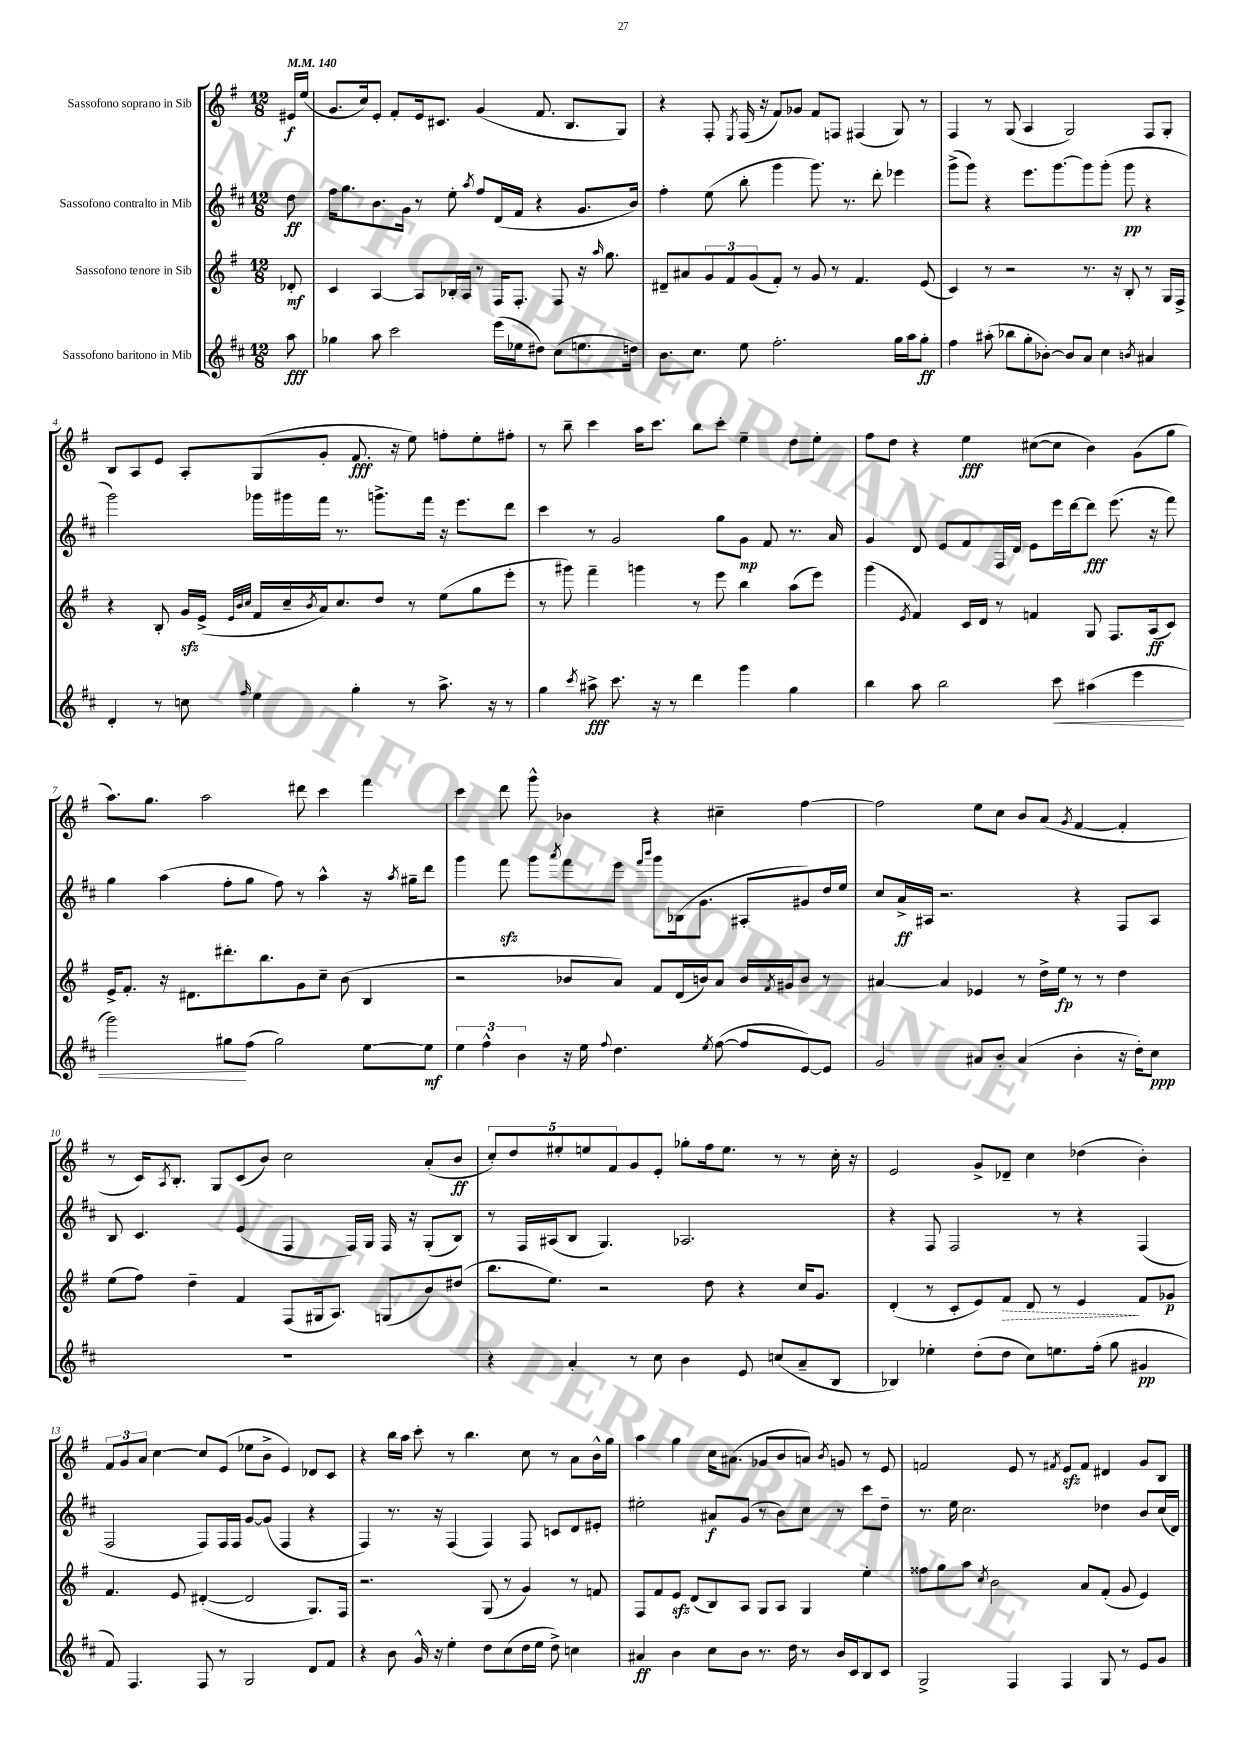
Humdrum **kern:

**kern	**dynam	**kern	**dynam	**kern	**dynam	**kern	**dynam
*part4	*part4	*part3	*part3	*part2	*part2	*part1	*part1
*staff4	*staff4	*staff3	*staff3	*staff2	*staff2	*staff1	*staff1
*I"Sassofono baritono in Mib	*	*I"Sassofono tenore in Sib	*	*I"Sassofono contralto in Mib	*	*I"Sassofono soprano in Sib	*
*clefG2	*	*clefG2	*	*clefG2	*	*clefG2	*
*k[f#c#]	*	*k[f#]	*	*k[f#c#]	*	*k[f#]	*
*M12/8	*	*M12/8	*	*M12/8	*	*M12/8	*
*MM140	*	*MM140	*	*MM140	*	*MM140	*
=	=	=	=	=	=	=	=
8aa\	fff	8d-X'/	mf	8dd\	ff	16e#X/LL	f
.	.	.	.	.	.	(16ee/JJ	.
=1	=1	=1	=1	=1	=1	=1	=1
4gg-X\	.	4c/	.	16ff#\KL	.	8.g/L	.
.	.	.	.	8.gg\	.	.	.
.	.	.	.	.	.	16cc/k)	.
8aa\	.	[4A/	.	8.b\	.	8e'/J	.
2ccc#\	.	.	.	.	.	8f#'/L	.
.	.	.	.	16g\Jk	.	.	.
.	.	8A/L]	.	8r	.	16e/k	.
.	.	.	.	.	.	8.c#X/J	.
.	.	16B-X'/L	.	8ee'\	.	.	.
.	.	16A/JJ	.	.	.	.	.
.	.	.	.	8qaa/	.	.	.
.	.	8r	.	8ff#/L	.	(4g/	.
(16eee\LL	.	16F#/KL	.	(16d/L	.	.	.
16ee-X\J	.	8.F#'/J	.	16f#/JJ	.	.	.
8dd#X\J)	.	.	.	4r	.	8.f#/	.
(8cc#\L	.	8F#/	.	.	.	.	.
.	.	.	.	.	.	8.B/L	.
8.een\	.	16r	.	8.g/L	.	.	.
.	.	16qqaa/	.	.	.	.	.
.	.	8.gg\	.	.	.	.	.
.	.	.	.	.	.	8G/J)	.
16ddn\Jk)	.	.	.	16b/Jk)	.	.	.
=2	=2	=2	=2	=2	=2	=2	=2
8.b\L	.	8d#X~/L	.	4ff#'\	.	4r	.
.	.	8a#X/	.	.	.	.	.
8.cc#\J	.	.	.	.	.	.	.
.	.	12g/	.	(8ee\	.	8F#'/	.
.	.	12f#/	.	.	.	.	.
.	.	.	.	.	.	8qE/	.
8ee\	.	.	.	8bb'\	.	(16F#/	.
.	.	(12g/	.	.	.	.	.
.	.	.	.	.	.	16r	.
2.ff#'\	.	8f#'/J)	.	4ggg\	.	8f#/L)	.
.	.	8r	.	.	.	8g-X/J	.
.	.	8g/	.	8.ggg\)	.	8f#/L	.
.	.	8r	.	.	.	8Fn/J	.
.	.	.	.	8.r	.	.	.
.	.	4.f#/	.	.	.	(4F#X/	.
.	.	.	.	8ddd'\	.	.	.
16gg\LL	.	.	.	4eee-X\	.	8G/)	.
16aa\J	.	.	.	.	.	.	.
8gg'\J	ff	(8e/	.	.	.	8r	.
=3	=3	=3	=3	=3	=3	=3	=3
4ff#\	.	4c/)	.	(8ggg^\L	.	4F#/	.
.	.	.	.	8ggg\J)	.	.	.
(8aa#X'\	.	8r	.	4r	.	8r	.
8bb-X\L	.	2r	.	.	.	(8G/	.
8gg'\	.	.	.	8.eee\L	.	4A/	.
[8b-X'\J)	.	.	.	.	.	.	.
.	.	.	.	[8.ggg\	.	.	.
8b-/L]	.	.	.	.	.	2G/)	.
8a/J	.	8.r	.	8ggg\]	.	.	.
4cc#\	.	.	.	(8ggg'\J	.	.	.
.	.	16r	.	.	.	.	.
.	.	8B'/	.	8ggg\	pp	.	.
8qbn/	.	.	.	.	.	.	.
4a#X/	.	8r	.	4r	.	8F#/L	.
.	.	16G/LL	.	.	.	8G'/J	.
.	.	16F#^/JJ	.	.	.	.	.
!!LO:LB:g=z
=4	=4	=4	=4	=4	=4	=4	=4
4d'/	.	4r	.	2ggg\)	.	8B/L	.
.	.	.	.	.	.	8A/	.
8r	.	8B'/	.	.	.	8e/J	.
8ccn\	.	16gzz/LL	.	.	.	8A'/L	.
.	.	(16e^/JJ	.	.	.	.	.
.	.	32qqe/LLL	.	.	.	.	.
.	.	32qqb/	.	.	.	.	.
16qqff#/	.	32qqcc/JJJ	.	.	.	.	.
4ee\	.	16f#/LL	.	16ggg-X\LL	.	(8G/	.
.	.	16cc~/	.	16ggg#X\	.	.	.
.	.	8qb/	.	.	.	.	.
.	.	16a/J)	.	16fff#\JJ	.	8g'/J	.
.	.	8.cc/	.	8.r	.	.	.
4gg'\	.	.	.	.	.	8.f#/	fff
.	.	8dd/J	.	8.gggn^\L	.	.	.
.	.	.	.	.	.	16r	.
8r	.	8r	.	.	.	8ee\)	.
.	.	.	.	16fff#\Jk	.	.	.
8.aa^\	.	(8ee\L	.	16r	.	8ffn'\L	.
.	.	.	.	8.eee\L	.	.	.
.	.	8gg\	.	.	.	8ee'\	.
16r	.	.	.	.	.	.	.
8r	.	8eee'\J	.	8ddd\J	.	8ff#X'\J	.
=5	=5	=5	=5	=5	=5	=5	=5
4gg\	.	8r	.	4ccc#\	.	8r	.
.	.	8ggg#X\)	.	.	.	8bb~\	.
8qccc#/	.	.	.	.	.	.	.
8aa#X^\	fff	4fff#~\	.	8r	.	4ccc\	.
8.ccc#\	.	.	.	2g/	.	.	.
.	.	4gggn\	.	.	.	16aa\KL	.
16r	.	.	.	.	.	8.ccc\J	.
8r	.	.	.	.	.	.	.
4ddd\	.	8r	.	.	.	8bb\L	.
.	.	8eee\	.	8gg\L	.	8ccc'\J	.
4ggg\	.	4bb\	.	8g\J	mp	4ee~\	.
.	.	.	.	8f#/	.	.	.
4gg\	.	(8aa\L	.	8.r	.	8dd\L	.
.	.	8eee\J)	.	.	.	8ee'\J	.
.	.	.	.	16a/	.	.	.
=6	=6	=6	=6	=6	=6	=6	=6
4bb\	.	(4ggg\	.	4g/	.	8ff#\L	.
.	.	.	.	.	.	8dd\J	.
.	.	8qe/	.	.	.	.	.
8aa\	.	4f#/)	.	8d/	.	4r	.
2bb\	.	.	.	8e/L	.	.	.
.	.	16c/LL	.	8f#/	.	4ee\	fff
.	.	16d/JJ	.	.	.	.	.
.	.	8r	.	16F#/L	.	.	.
.	.	.	.	16d/JJ	.	.	.
.	.	4fn/	.	8e\L	.	([8cc#X\L	.
!	!LO:HP:b	!	!	!	!	!	!
8ccc#\	<	.	.	16eee\L	.	8cc#\J]	.
.	.	.	.	[16ddd\J	.	.	.
(4aa#X\	.	8G/	.	8ddd\J]	fff	4b\)	.
.	.	8.F#/L	.	(8.eee\	.	.	.
4eee\	.	.	.	.	.	(8g\L	.
.	.	(16A/k	ff	16r	.	.	.
.	.	8c/J)	.	8fff#\)	.	8gg\J	.
!!LO:LB:g=z
=7	=7	=7	=7	=7	=7	=7	=7
2ggg\)	.	16e^/KL	.	4gg\	.	8.aa\L)	.
.	.	8.f#'/J	.	.	.	.	.
.	.	.	.	.	.	8.gg\J	.
.	.	16r	.	(4aa\	.	.	.
.	.	8.d#X\L	.	.	.	.	.
.	.	.	.	.	.	2aa\	.
8gg#X\L	.	8.ddd#X'\	.	8ff#'\L	.	.	.
(8ff#\J	[	.	.	8gg\J	.	.	.
.	.	8.bb\	.	.	.	.	.
2gg#\)	.	.	.	8ff#\)	.	.	.
.	.	8g\	.	8r	.	8ddd#X\	.
.	.	8cc~\J	.	4aa^^\	.	4ccc\	.
.	.	(8b\	.	.	.	.	.
[8ee\L	.	4B/	.	16r	.	4fff#\	.
.	.	.	.	8qaa/	.	.	.
.	.	.	.	16gg#X~\KL	.	.	.
8ee\J]	mf	.	.	8ddd\J	.	.	.
=8	=8	=8	=8	=8	=8	=8	=8
6ee\	.	2r	.	4ggg\	.	4ccc\	.
6ff#^^\	.	.	.	.	.	.	.
.	.	.	.	8fff#zz\	.	8ddd\	.
6b\	.	.	.	.	.	.	.
.	.	.	.	8ggg\L	.	8ggg^^\	.
.	.	.	.	8qaaa/	.	.	.
16r	.	8b-X/L	.	8fff#\	.	4b-X\	.
16ee\	.	.	.	.	.	.	.
8qqff#/	.	.	.	.	.	.	.
4.dd\	.	8a/J)	.	8eee\J	.	.	.
.	.	.	.	16qqfff#/LL	.	.	.
.	.	.	.	16qqbbb/JJ	.	.	.
.	.	8f#/L	.	8ggg\L	.	4r	.
.	.	(16d/L	.	(16B-X\k	.	.	.
.	.	16bn/J)	.	8.g\J	.	.	.
8qee/	.	.	.	.	.	.	.
([8ff#\	.	8a/J	.	.	.	4cc#X~\	.
8ff#/L]	.	16b/LL	.	8A#X'/L	.	.	.
.	.	8qf#/	.	.	.	.	.
.	.	16g#X/J	.	.	.	.	.
[8e/)	.	8b/J	.	8g#X/)	.	[4ff#\	.
8e/J]	.	8r	.	16dd/L	.	.	.
.	.	.	.	16ee/JJ	.	.	.
=9	=9	=9	=9	=9	=9	=9	=9
2g/	.	[4a#X/	.	8cc#/L	.	2ff#\]	.
.	.	.	.	16a^/L	ff	.	.
.	.	.	.	16A#X/JJ	.	.	.
.	.	4a#/]	.	2.r	.	.	.
8a#X/L	.	4e-X/	.	.	.	8ee\L	.
8b'/J	.	.	.	.	.	8cc\J	.
(4a#/	.	8r	.	.	.	8b/L	.
.	.	16dd^\LL	.	.	.	(8a/J	.
.	.	16ee\JJ	fp	.	.	.	.
.	.	.	.	.	.	8qg/	.
4b'\	.	8r	.	4r	.	[4f#/	.
.	.	8r	.	.	.	.	.
16r	.	4dd\	.	8F#/L	.	4f#'/]	.
16dd'\KL)	.	.	.	.	.	.	.
8cc#\J	ppp	.	.	8A#/J	.	.	.
!!LO:LB:g=z
=10	=10	=10	=10	=10	=10	=10	=10
1.r	.	(8ee\L	.	8B/	.	8r	.
.	.	8ff#\J)	.	4.c#/	.	16c/KL)	.
.	.	.	.	.	.	8qA/	.
.	.	.	.	.	.	8.B'/J	.
.	.	4dd~\	.	.	.	.	.
.	.	.	.	.	.	8G/L	.
.	.	4f#/	.	(4e/	.	(8c/	.
.	.	.	.	.	.	8b/J)	.
.	.	(8F#/L	.	4F#/	.	2cc\	.
.	.	16G#X/k	.	.	.	.	.
.	.	8.A/J)	.	.	.	.	.
.	.	.	.	16F#/LL)	.	.	.
.	.	.	.	16G/JJ	.	.	.
.	.	(8Gn/L	.	16F#/	.	.	.
.	.	.	.	16r	.	.	.
.	.	8b/)	.	(8G'/L	.	(8a'/L	.
.	.	(8dd#X/J	.	8B/J)	.	8b/J	ff
=11	=11	=11	=11	=11	=11	=11	=11
4r	.	8.bb\L	.	8r	.	10cc'/L)	.
.	.	.	.	.	.	10dd/	.
.	.	.	.	16F#/LL	.	.	.
.	.	8.ee\J)	.	(16A#X/J	.	.	.
.	.	.	.	.	.	10ee#X'/	.
4a'/	.	.	.	8B/J	.	.	.
.	.	.	.	.	.	10een/	.
.	.	2r	.	4.G/)	.	.	.
.	.	.	.	.	.	10f#/	.
8r	.	.	.	.	.	8g/	.
8cc#\	.	.	.	.	.	8e'/J	.
4b\	.	.	.	2.A-X/	.	8gg-X'\L	.
.	.	8dd\	.	.	.	16ff#\k	.
.	.	.	.	.	.	8.ee\J	.
8e/	.	4r	.	.	.	.	.
(8ccn/L	.	.	.	.	.	8r	.
8a~/	.	16cc/KL	.	.	.	8r	.
.	.	8.g/J	.	.	.	.	.
8B/J	.	.	.	.	.	16cc'\	.
.	.	.	.	.	.	16r	.
=12	=12	=12	=12	=12	=12	=12	=12
4B-X/)	.	(4d'/	.	4r	.	2e/	.
4ee-X'\	.	8r	.	8F#/	.	.	.
.	.	8c'/L	.	2F#/	.	.	.
(8dd'\L	.	8e/)	.	.	.	8g^/L	.
!	!	!	!LO:HP:b	!	!	!	!
8dd\J	.	8f#/J	>	.	.	8d-X~/J	.
8cc#\L)	.	8d/	.	.	.	4cc\	.
8.een\	.	8r	.	8r	.	.	.
.	.	4e/	.	4r	.	(4dd-X\	.
(16ff#'\Jk	.	.	.	.	.	.	.
8gg\	.	.	.	.	.	.	.
4g#X/	pp	8f#/L	]	(4F#/	.	4b'\)	.
.	.	8g-X/J	p	.	.	.	.
!!LO:LB:g=z
=13	=13	=13	=13	=13	=13	=13	=13
8f#/)	.	4.f#/	.	2F#/	.	12f#/L	.
.	.	.	.	.	.	12g/	.
4.F#/	.	.	.	.	.	.	.
.	.	.	.	.	.	12a/J	.
.	.	.	.	.	.	[4cc\	.
.	.	8e/	.	.	.	.	.
8F#/	.	([4d#X'/	.	8F#/L)	.	8cc/L]	.
8r	.	.	.	16F#/L	.	(8e/J	.
.	.	.	.	16F#/JJ	.	.	.
2G/	.	2d#/]	.	[8g/L	.	8ee-X\L	.
.	.	.	.	(8g/J]	.	8b^\J	.
.	.	.	.	4F#/	.	4e/)	.
8d/L	.	8.G/L)	.	4r	.	8d-X/L	.
8f#/J	.	.	.	.	.	8c/J	.
.	.	16F#/Jk	.	.	.	.	.
=14	=14	=14	=14	=14	=14	=14	=14
4r	.	2.r	.	4F#/)	.	4r	.
8b\	.	.	.	8.r	.	16bb\LL	.
.	.	.	.	.	.	16aa\JJ	.
16g^^/	.	.	.	.	.	8ccc'\	.
16r	.	.	.	16r	.	.	.
4ee'\	.	.	.	(4F#/	.	8r	.
.	.	.	.	.	.	4.bb\	.
8dd\L	.	(8G/	.	4F#/)	.	.	.
(8cc#\	.	8r	.	.	.	.	.
16dd\L	.	4g/)	.	8F#/	.	8cc\	.
16ee\JJ	.	.	.	.	.	.	.
8dd^\)	.	.	.	8cn/L	.	8r	.
4ccn\	.	8r	.	8d/	.	8a\L	.
.	.	8fn/	.	8e#X'/J	.	16b^^\L	.
.	.	.	.	.	.	16gg\JJ	.
=15	=15	=15	=15	=15	=15	=15	=15
4a#X/	ff	8F#/L	.	2ee#X'\	.	4aa\	.
.	.	8f#/	.	.	.	.	.
4b\	.	8ezz/J	.	.	.	4gg\	.
.	.	(8d/L	.	.	.	.	.
8cc#\L	.	8B/)	.	8a#X/L	f	16cc\KL	.
.	.	.	.	.	.	(8.a#X\J	.
8b\J	.	8A/J	.	(8g/J	.	.	.
8.r	.	8G/L	.	8r	.	8g-X/L	.
.	.	8A/J	.	8b\L)	.	8b/	.
16dd\	.	.	.	.	.	.	.
8r	.	4G/	.	8cc#\J	.	8an/J)	.
.	.	.	.	.	.	8qb/	.
16b/LL	.	.	.	8r	.	8gn/	.
16c#/J	.	.	.	.	.	.	.
8B/	.	4ee'\	.	8ccc#\L	.	8r	.
8c#/J	.	.	.	8dd~\J	.	8e/	.
=16	=16	=16	=16	=16	=16	=16	=16
2G^/	.	8ff##X\L	.	8.r	.	2fn/	.
.	.	8gg\	.	.	.	.	.
.	.	.	.	16ee\	.	.	.
.	.	8aa\J	.	2.cc#\	.	.	.
.	.	8qcc/	.	.	.	.	.
.	.	2b\	.	.	.	.	.
4F#/	.	.	.	.	.	8e/	.
.	.	.	.	.	.	8r	.
.	.	.	.	.	.	8qf#X/	.
4F#/	.	.	.	.	.	8ezz/L	.
.	.	8a/L	.	.	.	8f#/J	.
8G/	.	(8f#'/J	.	4dd-X\	.	4d#X/	.
8r	.	8g/	.	.	.	.	.
8e/L	.	4e/)	.	8b/L	.	8g/L	.
8g/J	.	.	.	(16cc#/L	.	8B/J	.
.	.	.	.	16d/JJ)	.	.	.
==	==	==	==	==	==	==	==
*-	*-	*-	*-	*-	*-	*-	*-
